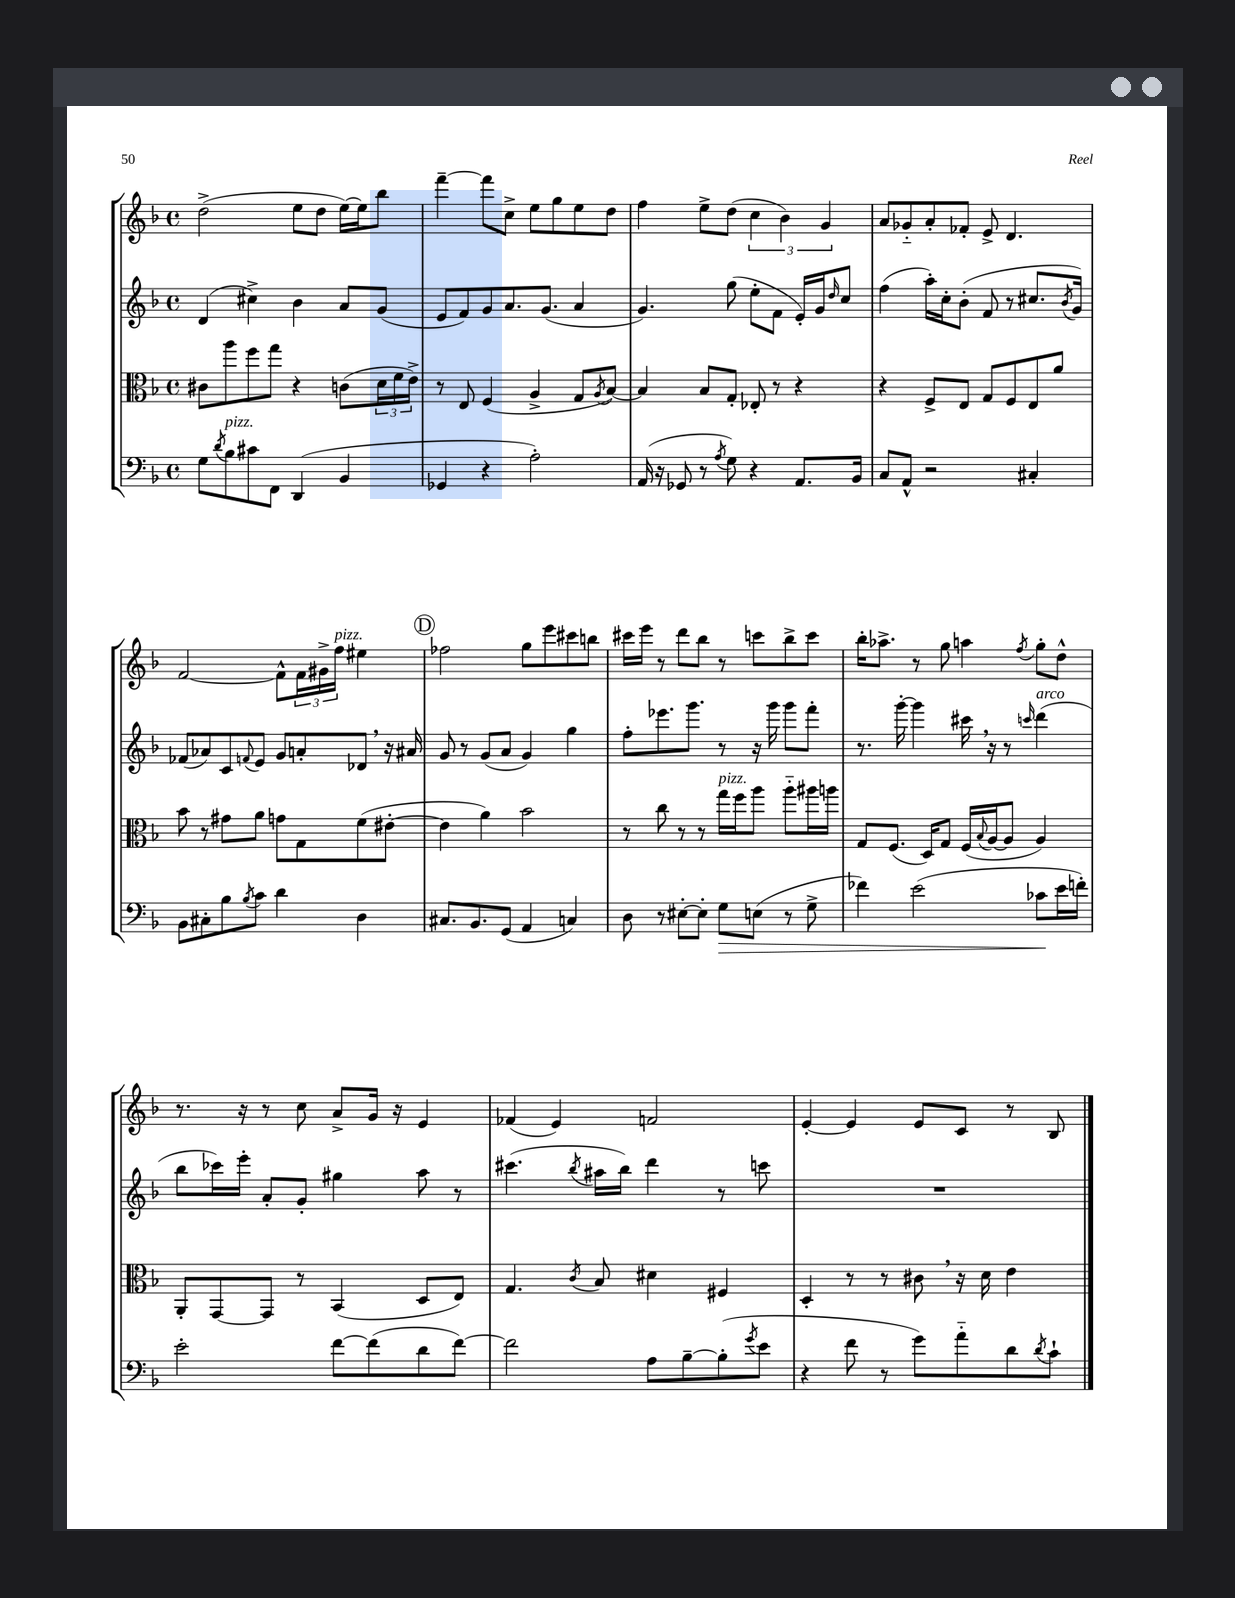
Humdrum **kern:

**kern	**kern	**kern	**kern
*staff4	*staff3	*staff2	*staff1
*clefF4	*clefC3	*clefG2	*clefG2
*k[b-]	*k[b-]	*k[b-]	*k[b-]
*M4/4	*M4/4	*M4/4	*M4/4
*met(c)	*met(c)	*met(c)	*met(c)
8G	8c#	(4d	(2dd^
8qd	.	.	.
8B-	8aa	.	.
8c#	8ff	4cc#^)	.
8FF	8gg	.	.
(4DD	4r	4b-	8ee
.	.	.	8dd
4BB-	(8c	8a	[16ee)
.	.	.	16ee]
.	24d	(8g	8bb-
.	24f	.	.
.	24e^)	.	.
=	=	=	=
4GG-	8r	8e	[4fff~
.	8E	8f)	.
4r	(4F	8g	8fff]
.	.	8.a	8cc^
2A')	4A^	.	8ee
.	.	(8.g	.
.	.	.	8gg
.	8G	4a	8ee
.	8qA	.	.
.	[8B-)	.	8dd
=	=	=	=
(16AA	4B-]	4.g)	4ff
16r	.	.	.
8GG-	.	.	.
8r	8B-	.	8ee^
8qA	.	.	.
8G)	8G'	(8gg	(8dd
4r	8E-'	8ee'	6cc
.	8r	8f	.
.	.	.	6b-)
8.AA	4r	16e')	.
.	.	16g	.
.	.	.	6g
.	.	16qqdd	.
.	.	8cc	.
16BB-	.	.	.
=	=	=	=
8C	4r	(4ff	8a
8AA^^	.	.	8g-'~
2r	8F^	16aa')	8a'
.	.	16cc'	.
.	8E	(8b-'	8f-'
.	8G	8f	8e^
.	8F	8r	4.d
4C#'	8E	8.cc#	.
.	8a	.	.
.	.	8qb-	.
.	.	16g)	.
=	=	=	=
8BB-	8b-	(8f-	[2f
8C#'	8r	8a-)	.
8B-	8g#	8c	.
8qB-	.	8qqf	.
8c	8a	8e	.
4d	8g	8g	8f^^]
.	8G	8a'	24f
.	.	.	24g#^
.	.	.	24ff
4D	(8f	8d-	4ee#
.	[8e#'	16r	.
.	.	16a#	.
=	=	=	=
8.C#	4e#]	8g	2ff-
.	.	8r	.
8.BB-	.	.	.
.	4a)	(8g	.
(8GG	.	8a	.
4AA	2b-	4g)	8gg
.	.	.	8eee
4C)	.	4gg	8ccc#
.	.	.	8bb
=	=	=	=
8D	8r	8ff'	16ccc#
.	.	.	16eee
8r	8cc	8.eee-	8r
[8E#'	8r	.	8ddd
.	.	8.ggg	.
8E#']	8r	.	8bb-
8G	16gg	8r	8r
.	16ff	.	.
(8E	8aa	16r	8ccc
.	.	16ggg	.
8r	8aa'~	8ggg	8bb-^
8G^	16aa#	8fff'	8ccc
.	16aa	.	.
=	=	=	=
4f-)	8G	8.r	16bb-'
.	.	.	8.aa-^
.	(8.F	.	.
.	.	[16ggg'	.
(2e	.	4ggg]	8r
.	16D)	.	.
.	8G	.	8gg
.	(16F	16ccc#	4aa
.	8qqB-	.	.
.	[16A	16r	.
.	8A]	8r	.
.	.	16qqccc	8qff
8c-	4A)	(4ddd	8gg'
16e	.	.	8dd^^
16f')	.	.	.
=	=	=	=
2e'	8AA'	8bb-	8.r
.	[8GG	16ccc-)	.
.	.	16eee'	16r
.	8GG]	8a'	8r
.	8r	8g'	8cc
[8f	(4BB-	4gg#	8a^
(8f]	.	.	16g
.	.	.	16r
8d	8D	8aa	4e
[8f)	8E)	8r	.
=	=	=	=
2f]	4.G	(4.ccc#	(4f-
.	.	.	4e)
.	8qc	8qbb-	.
.	8B-	16aa#	.
.	.	16bb-)	.
8A	4d#	4ddd	2f
[8B-~	.	.	.
(8B-']	4F#	8r	.
8qg	.	.	.
8e	.	8ccc	.
=	=	=	=
4r	4D'	1r	[4e'
8f	8r	.	4e]
8r	8r	.	.
8g)	8c#	.	8e
8a'~	16r	.	8c
.	16d	.	.
8d	4e	.	8r
8qd	.	.	.
8c`	.	.	8B-
==	==	==	==
*-	*-	*-	*-
